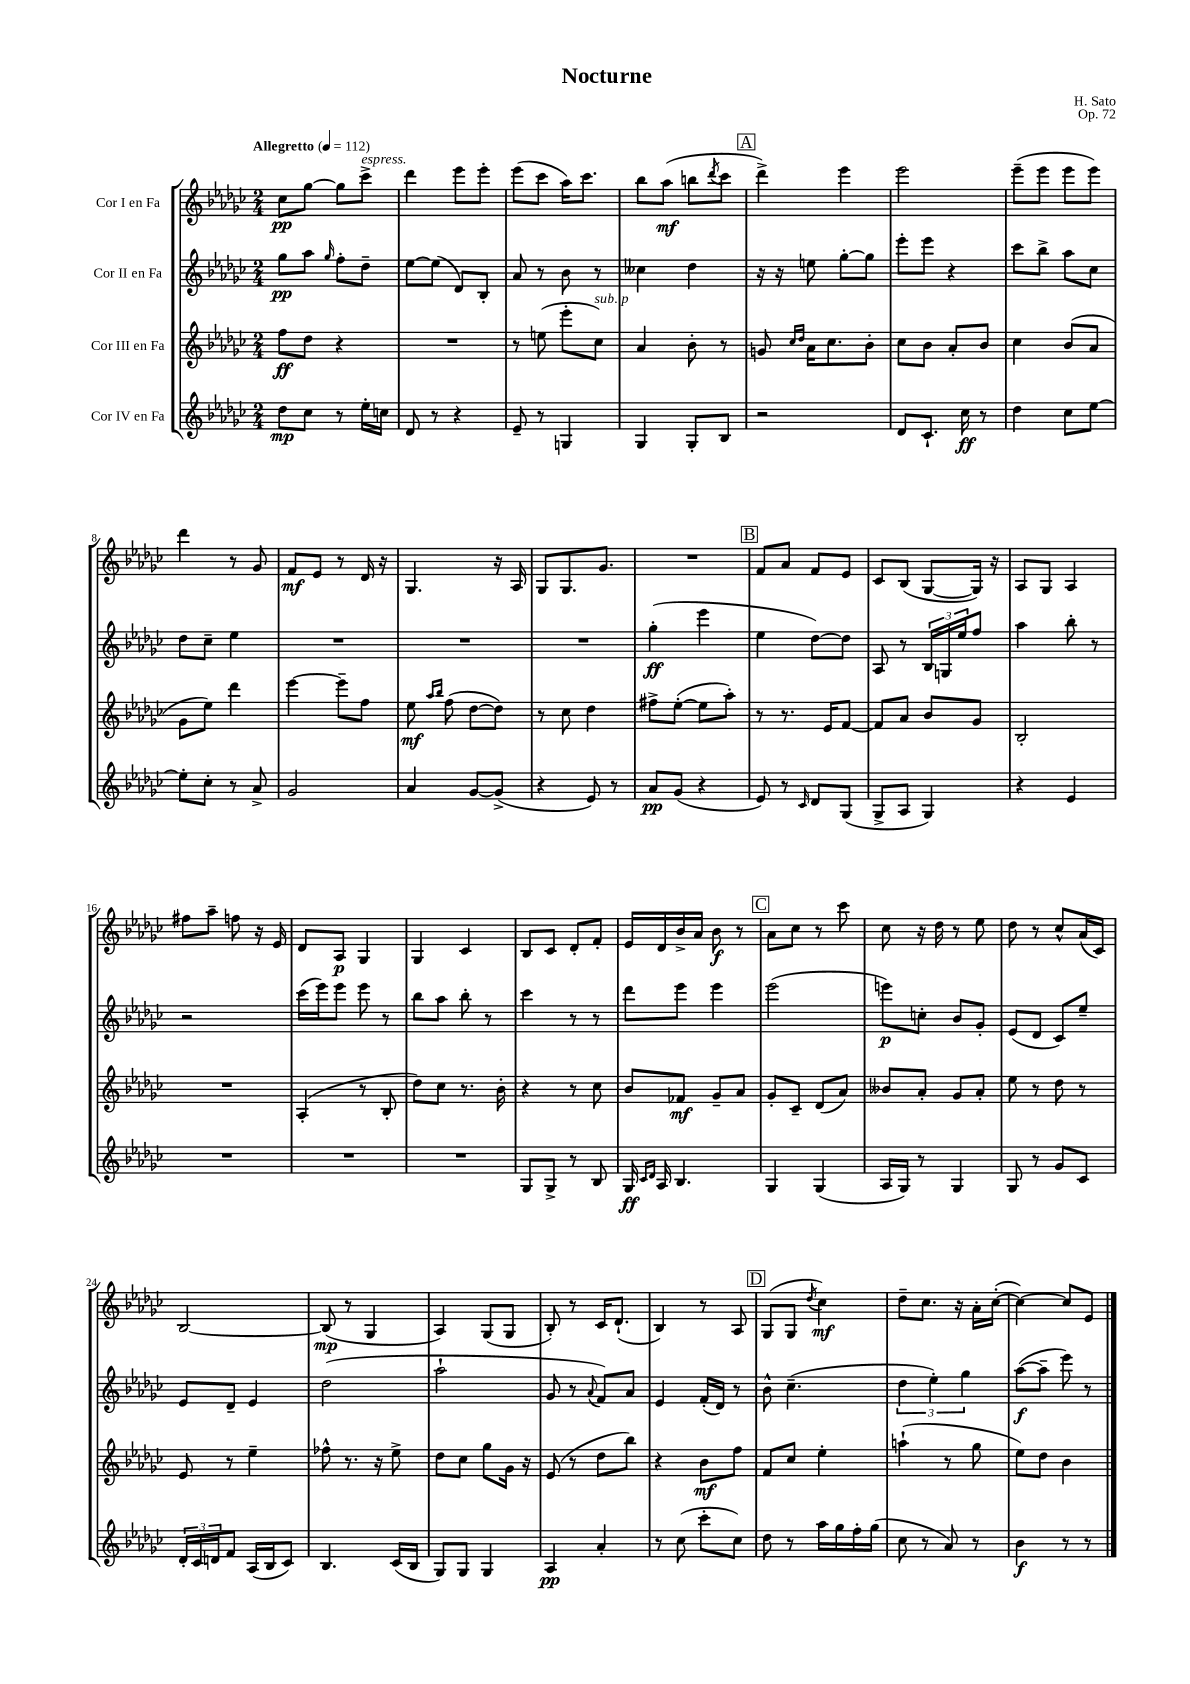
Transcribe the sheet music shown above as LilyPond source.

\header { title = "Nocturne" composer = "H. Sato" opus = "Op. 72" }
<<
\new StaffGroup <<
\new Staff = "s0" \with { instrumentName = "Cor I en Fa" } {
    \clef treble \key ges \major \numericTimeSignature \time 2/4 \tempo "Allegretto" 4 = 112
    ces''8\pp ges''8~ ges''8 ces'''8->^\markup { \italic "espress." } |
    des'''4 ees'''8 ees'''8-. |
    ees'''8( ces'''8 aes''16) ces'''8. |
    bes''8 aes''8\mf( b''8 \acciaccatura { des'''8 } ces'''8 |
    \mark \markup { \box "A" } des'''4->) ees'''4 |
    ees'''2 |
    ees'''8--( ees'''8 ees'''8 ees'''8) |
    des'''4 r8 ges'8 |
    f'8\mf ees'8 r8 des'16 r16 |
    ges4. r16 aes16 |
    ges8 ges8. ges'8. |
    R2 |
    \mark \markup { \box "B" } f'8 aes'8 f'8 ees'8 |
    ces'8 bes8( ges8~ ges16) r16 |
    aes8 ges8 aes4 |
    fis''8 aes''8-- f''8 r16 ees'16 |
    des'8 aes8\p ges4 |
    ges4 ces'4 |
    bes8 ces'8 des'8-. f'8-. |
    ees'16 des'16 bes'16-> aes'16 bes'8\f r8 |
    \mark \markup { \box "C" } aes'8 ces''8 r8 ces'''8 |
    ces''8 r16 des''16 r8 ees''8 |
    des''8 r8 ces''8-^ aes'16( ces'16) |
    bes2~ |
    bes8\mp( r8 ges4 |
    aes4) ges8( ges8 |
    bes8-.) r8 ces'16 des'8.-!( |
    bes4) r8 aes8 |
    \mark \markup { \box "D" } ges8( ges8 \acciaccatura { des''8 } ces''4\mf) |
    des''8-- ces''8. r16 aes'16-. ces''16~-.( |
    ces''4~) ces''8 ees'8 \bar "|." |
}
\new Staff = "s1" \with { instrumentName = "Cor II en Fa" } {
    \clef treble \key ges \major \numericTimeSignature \time 2/4
    ges''8\pp aes''8 \grace { ges''16 } f''8-. des''8-- |
    ees''8~ ees''8( des'8) bes8-. |
    aes'8 r8 bes'8 r8 |
    ceses''4 des''4 |
    \mark \markup { \box "A" } r16 r16 e''8 ges''8~-. ges''8 |
    ees'''8-. ees'''8 r4 |
    ces'''8 bes''8-> aes''8 ces''8 |
    des''8 ces''8-- ees''4 |
    R2 |
    R2 |
    R2 |
    ges''4-.\ff( ees'''4 |
    \mark \markup { \box "B" } ees''4 des''8~) des''8 |
    aes8 r8 \tuplet 3/2 { bes16 g16 ees''16 } f''8 |
    aes''4 bes''8-. r8 |
    r2 |
    ces'''16( ees'''16) ees'''8 ees'''8 r8 |
    bes''8 aes''8 bes''8-. r8 |
    ces'''4 r8 r8 |
    des'''8 ees'''8 ees'''4 |
    \mark \markup { \box "C" } ees'''2( |
    e'''8\p) c''8-. bes'8 ges'8-. |
    ees'8( des'8 ces'8) ees''8-- |
    ees'8 des'8-- ees'4 |
    des''2( |
    aes''2-! |
    ges'8 r8 \appoggiatura { aes'8 } f'8) aes'8 |
    ees'4 f'16-.( des'16) r8 |
    \mark \markup { \box "D" } bes'8-^ ces''4.--( |
    \tuplet 3/2 { des''4 ees''4-.) ges''4 } |
    aes''8~\f( aes''8-- ees'''8) r8 \bar "|." |
}
\new Staff = "s2" \with { instrumentName = "Cor III en Fa" } {
    \clef treble \key ges \major \numericTimeSignature \time 2/4
    f''8\ff des''8 r4 |
    R2 |
    r8 e''8( ees'''8-. ces''8^\markup { \italic "sub. p" }) |
    aes'4 bes'8-. r8 |
    \mark \markup { \box "A" } g'8 \grace { ces''16 des''16 } aes'16 ces''8. bes'8-. |
    ces''8 bes'8 aes'8-. bes'8 |
    ces''4 bes'8( aes'8 |
    ges'8 ees''8) des'''4 |
    ees'''4~ ees'''8-- f''8 |
    ees''8\mf \grace { aes''16 bes''16 } f''8( des''8~ des''8) |
    r8 ces''8 des''4 |
    fis''8-> ees''8~-.( ees''8 aes''8-.) |
    \mark \markup { \box "B" } r8 r8. ees'16 f'8~ |
    f'8 aes'8 bes'8 ges'8 |
    bes2-. |
    R2 |
    aes4-.( r8 bes8-. |
    des''8) ces''8 r8. bes'16-. |
    r4 r8 ces''8 |
    bes'8 fes'8\mf ges'8-- aes'8 |
    \mark \markup { \box "C" } ges'8-. ces'8-- des'8( aes'8) |
    beses'8 aes'8-. ges'8 aes'8-. |
    ees''8 r8 des''8 r8 |
    ees'8 r8 ees''4-- |
    fes''8-^ r8. r16 ees''8-> |
    des''8 ces''8 ges''8 ges'16 r16 |
    ees'8( r8 des''8 bes''8) |
    r4 bes'8\mf f''8 |
    \mark \markup { \box "D" } f'8 ces''8 ees''4-. |
    a''4-!( r8 ges''8 |
    ees''8) des''8 bes'4 \bar "|." |
}
\new Staff = "s3" \with { instrumentName = "Cor IV en Fa" } {
    \clef treble \key ges \major \numericTimeSignature \time 2/4
    des''8\mp ces''8 r8 ees''16-. c''16 |
    des'8 r8 r4 |
    ees'8-- r8 g4 |
    ges4 ges8-. bes8 |
    \mark \markup { \box "A" } r2 |
    des'8 ces'8.-! ces''16\ff r8 |
    des''4 ces''8 ees''8~ |
    ees''8-. ces''8-. r8 aes'8-> |
    ges'2 |
    aes'4 ges'8~ ges'8->( |
    r4 ees'8) r8 |
    aes'8\pp ges'8( r4 |
    \mark \markup { \box "B" } ees'8) r8 \grace { ces'16 } des'8 ges8( |
    ges8-> aes8 ges4) |
    r4 ees'4 |
    R2 |
    R2 |
    R2 |
    ges8 ges8-> r8 bes8 |
    ges16\ff \grace { ces'16 des'16 } aes16 bes4. |
    \mark \markup { \box "C" } ges4 ges4( |
    aes16 ges16) r8 ges4 |
    ges8 r8 ges'8 ces'8 |
    \tuplet 3/2 { des'16-. ces'16 d'16 } f'8 aes16( bes16 ces'8) |
    bes4. ces'16( bes16 |
    ges8) ges8 ges4 |
    aes4\pp aes'4-. |
    r8 ces''8( ces'''8-. ces''8) |
    \mark \markup { \box "D" } des''8 r8 aes''16 ges''16 f''16-. ges''16( |
    ces''8 r8 aes'8) r8 |
    bes'4\f r8 r8 \bar "|." |
}
>>
>>
